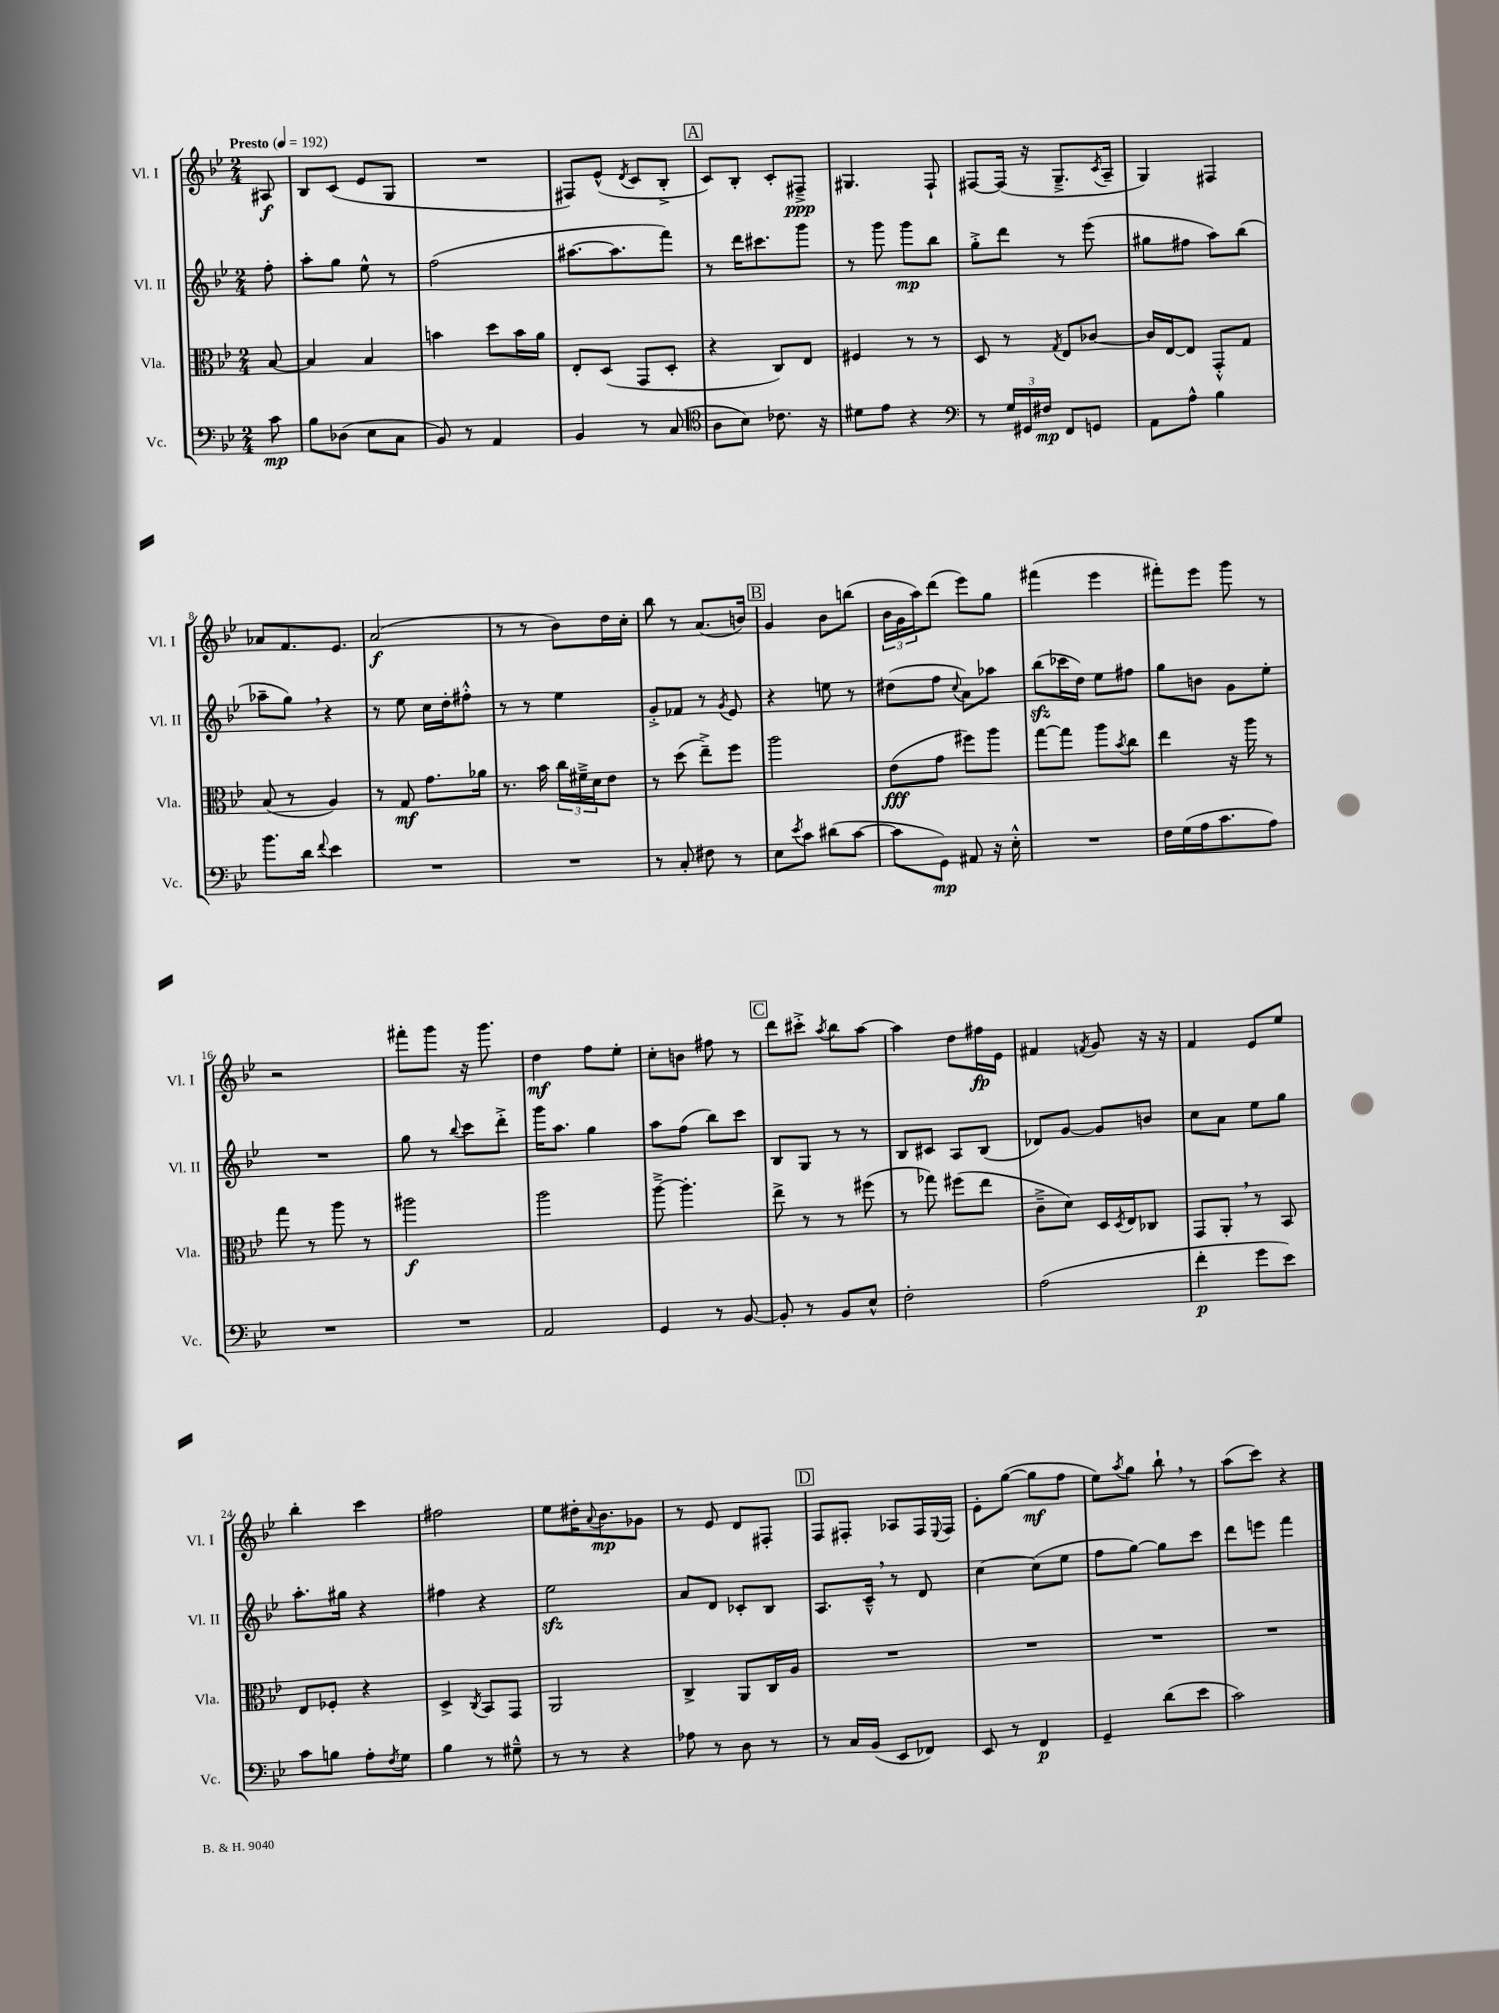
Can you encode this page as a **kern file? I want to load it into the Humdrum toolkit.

**kern	**kern	**kern	**kern
*staff4	*staff3	*staff2	*staff1
*clefF4	*clefC3	*clefG2	*clefG2
*k[b-e-]	*k[b-e-]	*k[b-e-]	*k[b-e-]
*M2/4	*M2/4	*M2/4	*M2/4
*MM192	*MM192	*MM192	*MM192
8c\	[8B-/	8ff'\	8A#/
=	=	=	=
8B-\L	4B-/]	8aa'\L	8B-/L
(8D-\J	.	8gg\J	(8c/J
8E-\L	4B-/	8ee-^^\	8e-/L
8C\J	.	8r	8G/J
=	=	=	=
8BB-/)	4b\	(2ff\	2r
8r	.	.	.
4AA/	8dd\L	.	.
.	16b\L	.	.
.	16a\JJ	.	.
=	=	=	=
4BB-/	8E-'/L	[8.aa#\L	8F#/L)
.	(8D/J	.	(8e-^^/J
.	.	8.aa#\]	.
.	.	.	8qd/
8r	8GG/L	.	8c/L
(8C/	8D'/J	8fff\J)	8B-'^/J
=	=	=	=
*clefC4	*	*	*
8A\L	4r	8r	8c/L)
8B-\J)	.	16ddd\LK	8B-'/J
.	.	8.ccc#\	.
8.c-\	8C/L)	.	8c'/L
.	8E-/J	8ggg\J	8F#~^/J
16r	.	.	.
=	=	=	=
8d#\L	4F#/	8r	4.G#/
8e-\J	.	8ggg\	.
4r	8r	8ggg\L	.
.	8r	8bb-\J	8F`/
=	=	=	=
*clefF4	*	*	*
8r	8D/	8gg'^\L	[8F#/L
24G/LL	8r	8ddd\J	(16F#/]Jk
24GG#/	.	.	.
.	.	.	16r
24F#/JJ	.	.	.
.	8qG/	.	.
8FF/L	8E-/L	8r	8.G~^/L
8GG/J	[8c-/J	(8eee-\	.
.	.	.	8qc/
.	.	.	16A~/Jk
=	=	=	=
8AA\L	16c-/]LL	8gg#\L	4G/)
.	[16E-/J	.	.
8A^^\J	8E-/]J	8ff#\J	.
4B-\	8GG'^^/L	8aa\L)	4F#/
.	8G/J	(8bb-\J	.
=	=	=	=
8.b-\L	(8B-/	8aa-~\L	8a-/L
.	8r	8gg\J)	8.f/
16d\Jk	.	.	.
8qqf/	.	.	.
4e-\	4A/)	4r	.
.	.	.	8.e-/J
=	=	=	=
2r	8r	8r	(2a/
.	8G/	8ee-\	.
.	8.g\L	16cc\LL	.
.	.	16dd'\J	.
.	.	8ff#'^^\J	.
.	16a-\Jk	.	.
=	=	=	=
2r	8.r	8r	8r
.	.	8r	8r
.	16b-\	.	.
.	24cc\LL	4ee-\	8b-\L)
.	24f#~^\	.	.
.	24d\J	.	.
.	8e-\J	.	16dd\L
.	.	.	16cc'\JJ
=	=	=	=
8r	8r	8g'^/L	8bb-\
8C'/	(8dd\	8f-/J	8r
8F#\	8ee-~^\L)	8r	(8.a/L
.	.	8qg/	.
8r	8ff\J	8e-/	.
.	.	.	16b/Jk)
=	=	=	=
8E-\L	2aa\	4r	4g/
8qe-/	.	.	.
8c\J	.	.	.
(8d#\L	.	8ee\	8b-\L
[8c\J	.	8r	(8bb\J
=	=	=	=
8c\]L	(8e-\L	(8dd#\L	24b-\LL
.	.	.	24g\
.	.	.	24aa\J)
8GG\J)	8g\J	8ff\J	(8ddd\J
.	.	8qqcc/	.
8AA#/	8ff#\L)	8a\L)	8eee-\L)
16r	8aa\J	8aa-\J	8gg\J
16E-'^^\	.	.	.
=	=	=	=
2r	[8gg\L	(8bb-\L	(4fff#\
.	8gg\]J	16ccc-\L	.
.	.	16dd\JJ)	.
.	8aa\L	8ee-\L	4eee-\
.	8qb-/	.	.
.	8cc\J	8ff#\J	.
=	=	=	=
16F\LL	4ee-\	8gg\L	8fff#'\L)
(16G\	.	.	.
16A\J	.	8b\J	8eee-\J
8.c\	.	.	.
.	16r	8g\L	8ggg\
.	16aa\	.	.
8A\J)	8r	8ee-'\J	8r
=	=	=	=
2r	8gg\	2r	2r
.	8r	.	.
.	8aa\	.	.
.	8r	.	.
=	=	=	=
2r	2aa#\	8gg\	8fff#'\L
.	.	8r	8ggg\J
.	.	8qqbb-/	.
.	.	8ccc\L	16r
.	.	.	8.ggg\
.	.	8ddd'^\J	.
=	=	=	=
2AA/	2aa\	16ggg\LK	4dd\
.	.	8.aa\J	.
.	.	4gg\	8ff\L
.	.	.	8ee-'\J
=	=	=	=
4GG/	[8aa~^\	8aa\L	8cc'\L
.	4.aa'\]	(8ff\J	8b\J
8r	.	8bb-\L)	8ff#\
[8BB-/	.	8ccc\J	8r
=	=	=	=
8BB-'/]	8ee-^\	8B-/L	8ddd\L
8r	8r	8G/J	8ccc#'^\J
.	.	.	8qaa/
8BB-/L	8r	8r	8bb-\L
8E-^^/J	(8ff#\	8r	[8aa\J
=	=	=	=
2F'\	8r	8B-/L	4aa\]
.	8gg-\)	8c#/J	.
.	(8ff#\L	8A/L	8dd\L
.	8ee-\J	(8B-/J	16ff#\L
.	.	.	16e-\JJ
=	=	=	=
(2A\	8c~^\L	8d-/L)	4f#/
.	8d\J)	[8g/J	.
.	.	.	8qf/
.	16D/LL	8g/]L	8g/
.	8qD/	.	.
.	16E-/J	.	.
.	8C-/J	8b/J	16r
.	.	.	16r
=	=	=	=
4f'\	8GG/L	8cc\L	4f/
.	8AA'/J	8a\J	.
8g\L	8r	8ee-\L	8e-/L
8e-\J)	8BB-/	8gg\J	8ee-/J
=	=	=	=
8c\L	8E-/L	8.aa'\L	4bb-'\
8B\J	8F-'/J	.	.
.	.	16gg#\Jk	.
8A'\L	4r	4r	4ccc\
8qF/	.	.	.
8G\J	.	.	.
=	=	=	=
4B-\	4D^/	4ff#\	2ff#\
.	8qC/	.	.
8r	8BB-/L	4r	.
8G#~^^\	8GG/J	.	.
=	=	=	=
8r	2AA/	2ee-\	8ee-\L
8r	.	.	16dd#'\K
.	.	.	8qqa/
.	.	.	8.b-\
4r	.	.	.
.	.	.	8g-\J
=	=	=	=
8A-\	4C^/	8a/L	8r
8r	.	8d/J	8e-/
8D\	8AA/L	8c-'/L	8d/L
8r	16C/L	8B-/J	8F#'/J
.	16A/JJ	.	.
=	=	=	=
8r	2r	8.A/L	8F/L
16C/LL	.	.	8F#'/J
(16BB-/JJ	.	16c~^^/Jk	.
8EE-/L	.	8r	8A-/L
8FF-/J)	.	8d/	16F#/L
.	.	.	8qqE-/
.	.	.	16F#/JJ
=	=	=	=
8EE-/	2r	[4cc\	8e-'\L
8r	.	.	([8gg\J
4FF/	.	(8cc\]L	8gg\]L
.	.	8ee-\J	8ff\J
=	=	=	=
4GG~/	2r	8ff\L	8ee-\L)
.	.	.	8qaa/
.	.	[8gg\J)	8gg\J
(8d\L	.	8gg\]L	8bb-`\
8e-\J	.	8ccc\J	8r
=	=	=	=
2c\)	2r	8ddd\L	(8aa\L
.	.	8eee\J	8ccc\J)
.	.	4fff\	4r
==	==	==	==
*-	*-	*-	*-
